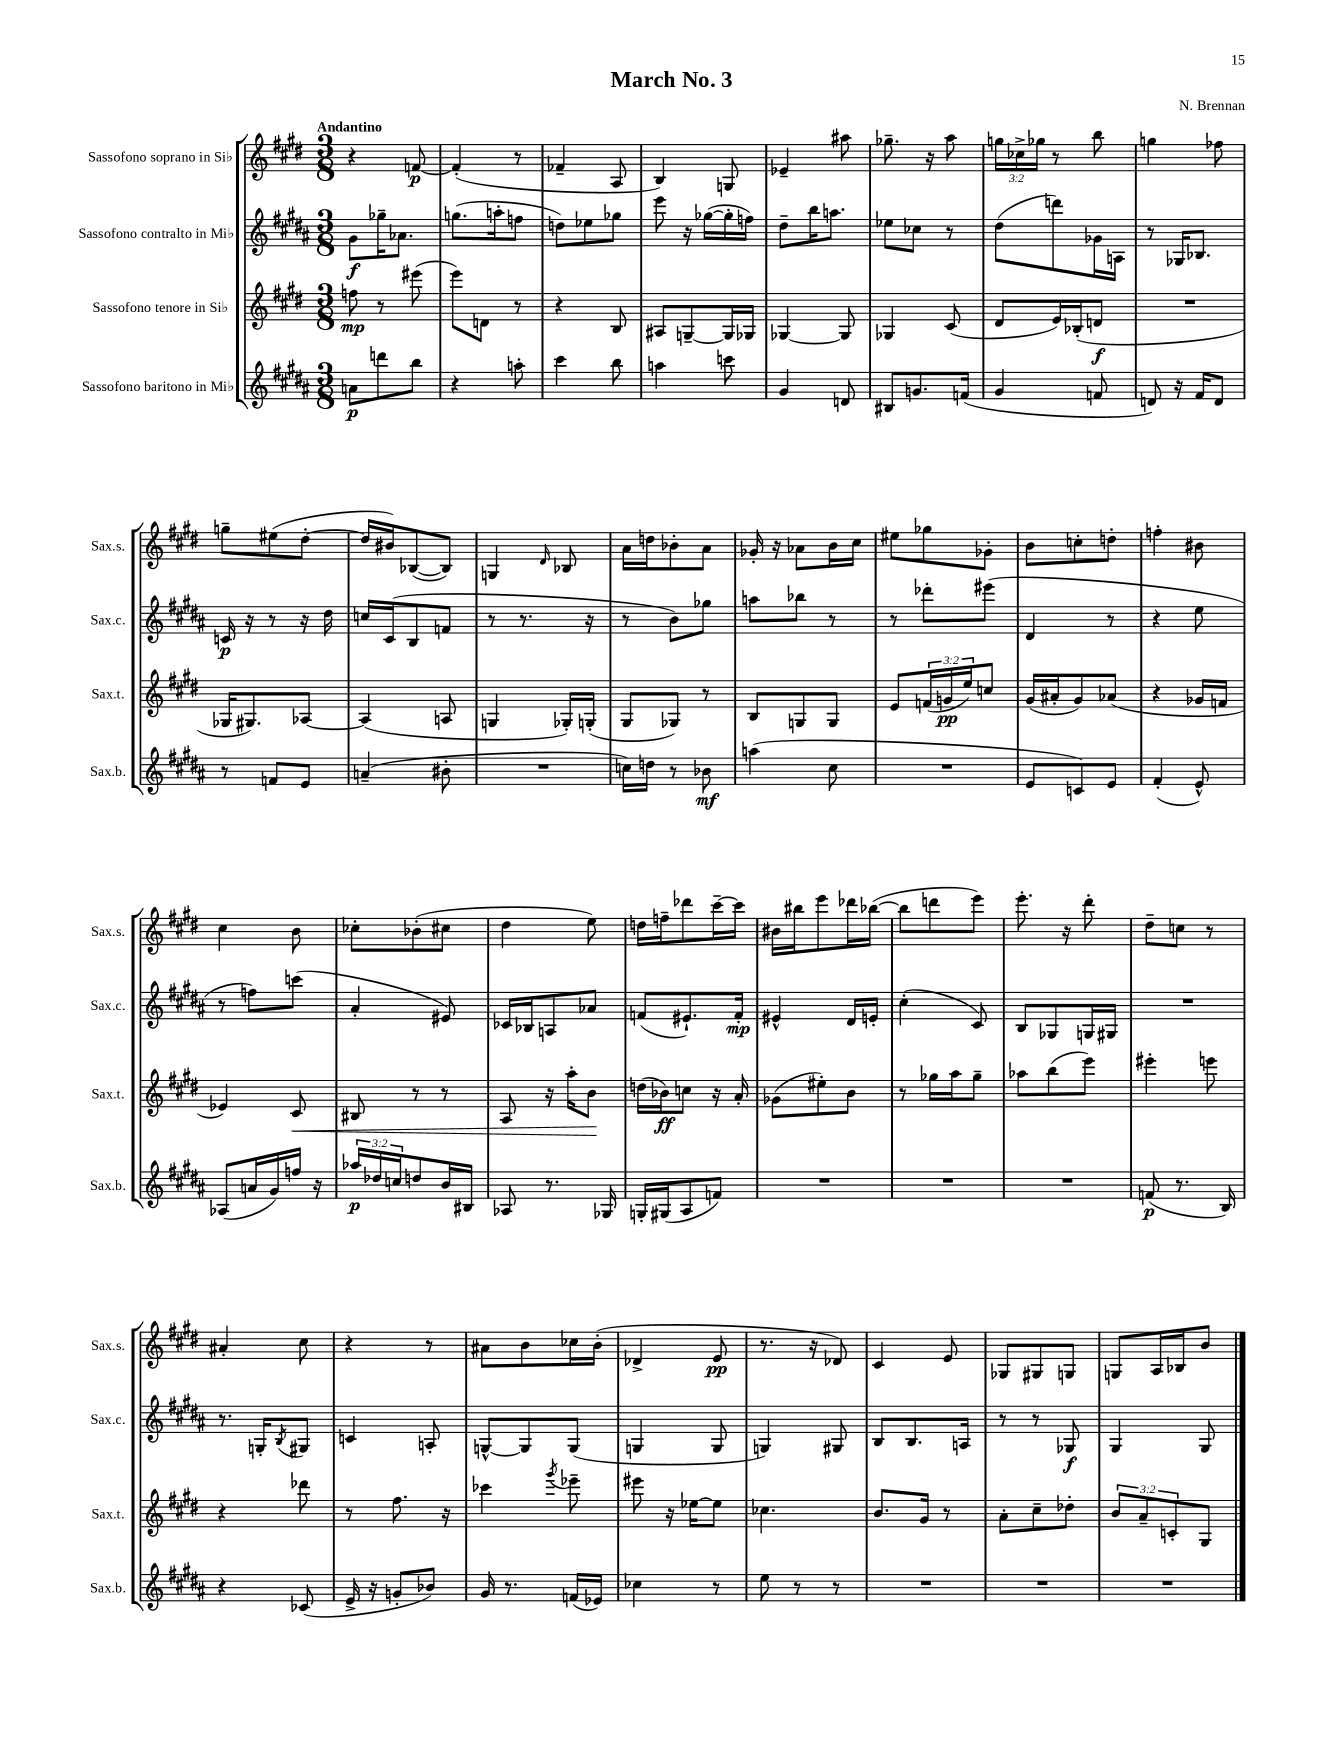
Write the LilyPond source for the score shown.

\header { title = "March No. 3" composer = "N. Brennan" }
<<
\new StaffGroup <<
\new Staff = "s0" \with { instrumentName = "Sassofono soprano in Sib" shortInstrumentName = "Sax.s." } {
    \clef treble \key e \major \numericTimeSignature \time 3/8 \override Staff.TupletNumber.text = #tuplet-number::calc-fraction-text \tempo "Andantino"
    r4 f'8~\p |
    f'4-.( r8 |
    fes'4-- a8 |
    b4) g8 |
    ees'4-- ais''8 |
    ges''8.-- r16 a''8 |
    \tuplet 3/2 { g''16 ces''16-> ges''16 } r8 b''8 |
    g''4 fes''8 |
    g''8-- eis''8( dis''8~-. |
    dis''16 bis'16) bes8~( bes8) |
    g4 \grace { dis'16 } bes8 |
    a'16 d''16 bes'8-. a'8 |
    ges'16-. r16 aes'8 b'16 cis''16 |
    eis''8 ges''8 ges'8-. |
    b'8 c''8-. d''8-. |
    f''4-. bis'8 |
    cis''4 b'8 |
    ces''8-. bes'8-.( cis''8 |
    dis''4 e''8) |
    d''16 f''16-- des'''8 cis'''16~-- cis'''16 |
    bis'16 bis''16 e'''8 des'''16 bes''16~( |
    bes''8 d'''8 e'''8) |
    e'''8.-. r16 dis'''8-. |
    dis''8-- c''8 r8 |
    ais'4-. cis''8 |
    r4 r8 |
    ais'8 b'8 ces''16 b'16-.( |
    des'4-> e'8\pp |
    r8. r16 des'8) |
    cis'4 e'8 |
    ges8 gis8 g8 |
    g8 a16 bes16 b'8 \bar "|." |
}
\new Staff = "s1" \with { instrumentName = "Sassofono contralto in Mib" shortInstrumentName = "Sax.c." } {
    \clef treble \key b \major \numericTimeSignature \time 3/8
    gis'8\f ges''16-- aes'8. |
    g''8.( a''16-. f''8 |
    d''8) ees''8 ges''8 |
    e'''8 r16 ges''16~( ges''16-. f''16) |
    dis''8-- b''16 a''8. |
    ees''8 ces''8 r8 |
    dis''8( d'''8) ges'16 a16 |
    r8 ges16 bes8. |
    c'16\p r16 r8 r16 dis''16 |
    c''16 cis'16( b8 f'8 |
    r8 r8. r16 |
    r8 b'8) ges''8 |
    a''8 bes''8 r8 |
    r8 des'''8-. eis'''8( |
    dis'4 r8 |
    r4 e''8 |
    r8 f''8) c'''8( |
    ais'4-. eis'8) |
    ces'16 bes16 a8 aes'8 |
    f'8( eis'8.-!) f'16-.\mp |
    eis'4-^ dis'16 e'16-. |
    cis''4-.( cis'8) |
    b8 ges8 g16 gis16 |
    R4. |
    r8. g16-. \acciaccatura { b8 } gis8 |
    c'4 a8-. |
    g8~-^ g8 g8( |
    g4 g8 |
    g4) gis8 |
    b8 b8. a16 |
    r8 r8 ges8\f |
    gis4 gis8 \bar "|." |
}
\new Staff = "s2" \with { instrumentName = "Sassofono tenore in Sib" shortInstrumentName = "Sax.t." } {
    \clef treble \key e \major \numericTimeSignature \time 3/8 \override Staff.TupletNumber.text = #tuplet-number::calc-fraction-text
    f''8\mp r8 eis'''8( |
    e'''8) d'8 r8 |
    r4 b8 |
    ais8 g8~-- g16 ges16 |
    ges4~ ges8 |
    ges4 cis'8( |
    dis'8 e'16) bes16-.( d'8\f |
    R4. |
    ges16 gis8.) aes8~ |
    aes4( a8 |
    g4 ges16-.) g16-.( |
    gis8 ges8) r8 |
    b8 g8 g8 |
    e'8 \tuplet 3/2 { f'16( g'16\pp e''16) } c''8 |
    gis'16( ais'16-. gis'8) aes'8( |
    r4 ges'16 f'16 |
    ees'4) cis'8\< |
    bis8 r8 r8 |
    a8 r16 a''16-. b'8\! |
    d''16( bes'16\ff) c''8 r16 a'16-. |
    ges'8( eis''8-.) b'8 |
    r8 ges''16 a''16 ges''8-- |
    aes''8 b''8( e'''8) |
    eis'''4-. e'''8 |
    r4 des'''8 |
    r8 fis''8. r16 |
    ces'''4 \acciaccatura { gis'''8 } ees'''8-- |
    eis'''8 r16 ees''16~ ees''8 |
    ces''4. |
    b'8. gis'16 r8 |
    a'8-. cis''8-- des''8-. |
    \tuplet 3/2 { b'8 a'8-- c'8-. } gis8 \bar "|." |
}
\new Staff = "s3" \with { instrumentName = "Sassofono baritono in Mib" shortInstrumentName = "Sax.b." } {
    \clef treble \key b \major \numericTimeSignature \time 3/8 \override Staff.TupletNumber.text = #tuplet-number::calc-fraction-text
    a'8\p d'''8 b''8 |
    r4 a''8-. |
    cis'''4 b''8 |
    a''4 c'''8 |
    gis'4 d'8 |
    bis8 g'8. f'16( |
    gis'4 f'8 |
    d'8) r16 fis'16 d'8 |
    r8 f'8 e'8 |
    a'4--( bis'8-. |
    R4. |
    c''16) d''16 r8 bes'8\mf |
    a''4( cis''8 |
    R4. |
    e'8 c'8) e'8 |
    fis'4-.( e'8-^) |
    aes8( a'16 gis'16) f''16 r16 |
    \tuplet 3/2 { aes''16\p des''16 c''16 } d''8 b'16 bis16 |
    aes8 r8. ges16 |
    g16-. gis16( ais8 f'8) |
    R4. |
    R4. |
    R4. |
    f'8\p( r8. b16) |
    r4 ces'8( |
    e'16-> r16 g'8-. bes'8) |
    gis'16 r8. f'16( ees'16) |
    ces''4 r8 |
    e''8 r8 r8 |
    R4. |
    R4. |
    R4. \bar "|." |
}
>>
>>
\layout { \context { \Score \remove "Bar_number_engraver" } }
